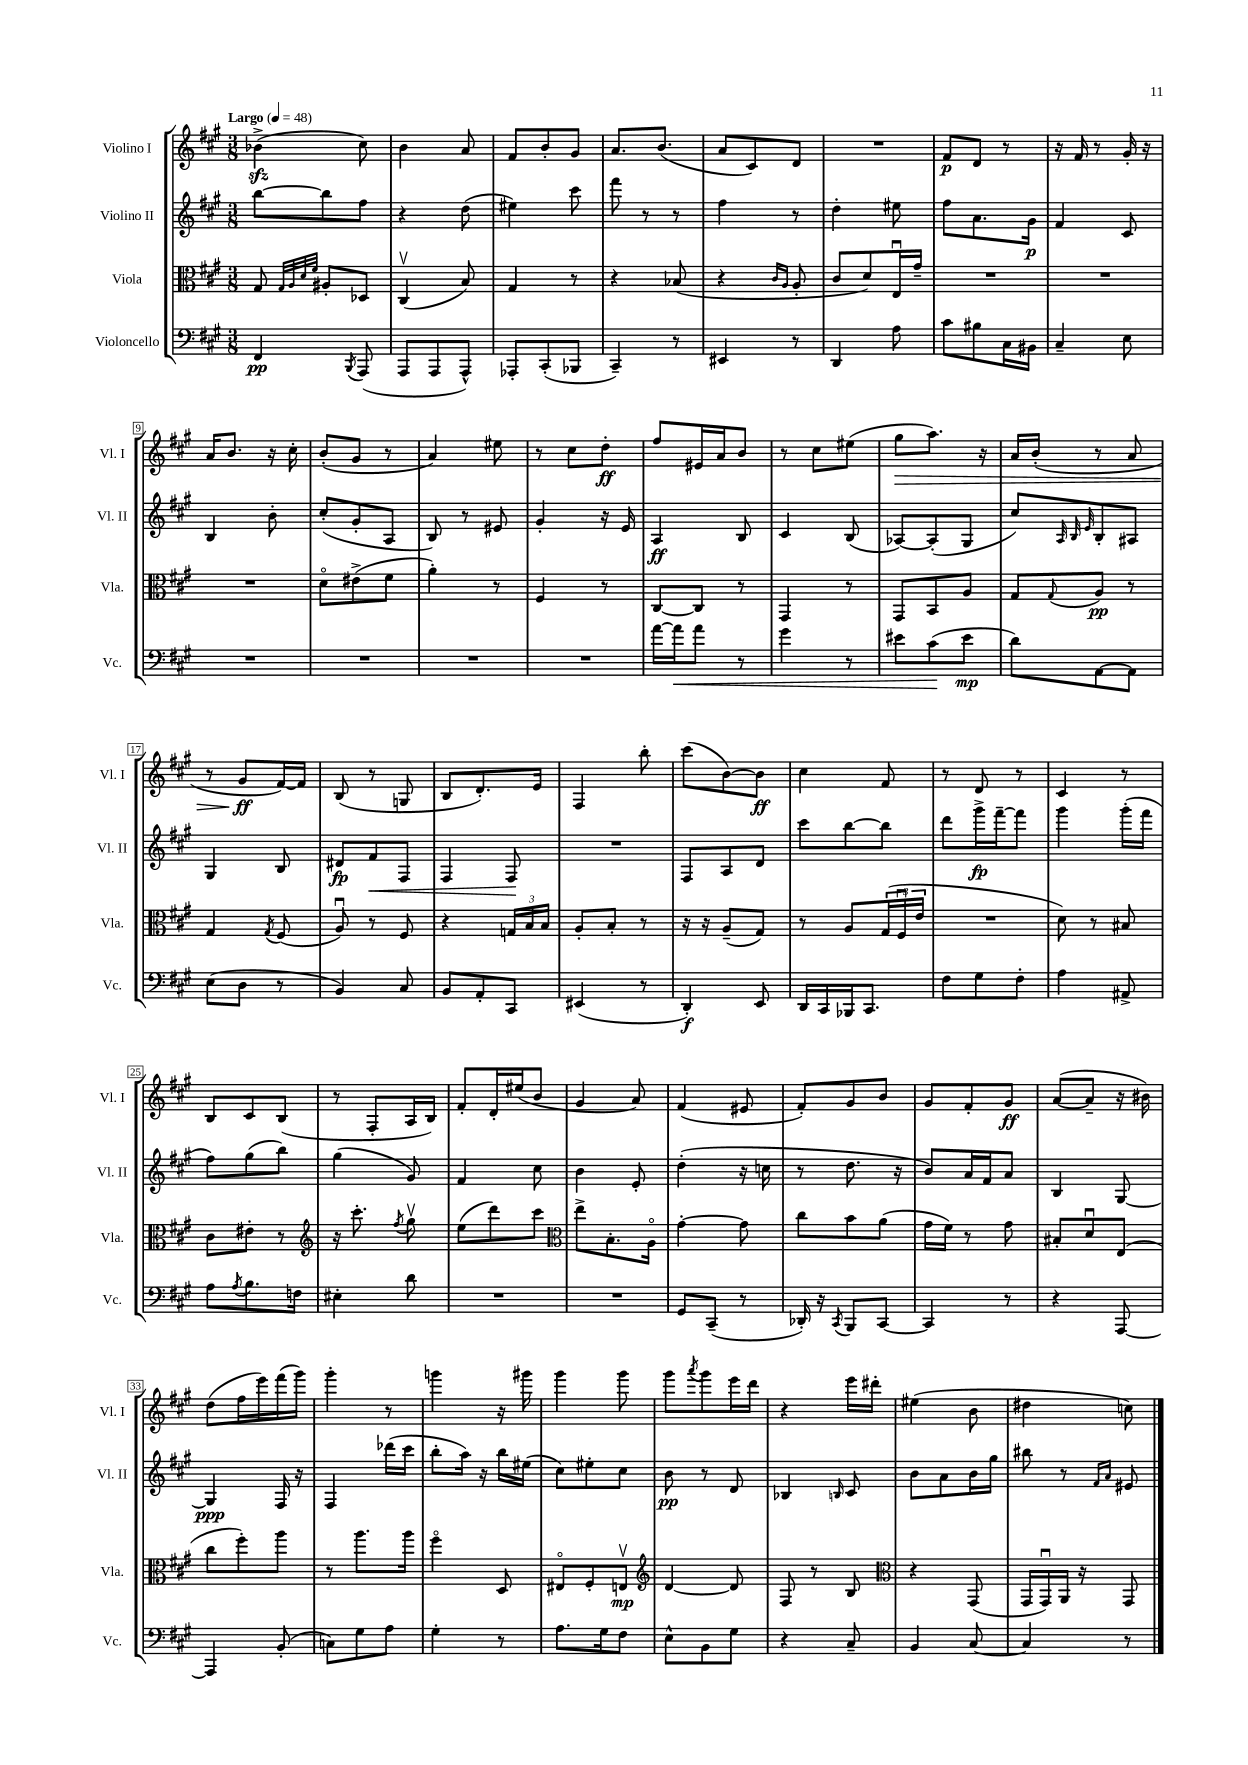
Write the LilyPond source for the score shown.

<<
\new StaffGroup <<
\new Staff = "s0" \with { instrumentName = "Violino I" shortInstrumentName = "Vl. I" } {
    \clef treble \key a \major \numericTimeSignature \time 3/8 \tempo "Largo" 4 = 48
    bes'4->\sfz( cis''8) |
    b'4 a'8 |
    fis'8 b'8-. gis'8 |
    a'8. b'8.( |
    a'8 cis'8) d'8 |
    R4. |
    fis'8\p d'8 r8 |
    r16 fis'16 r8 gis'16-. r16 |
    a'16 b'8. r16 cis''16-. |
    b'8-.( gis'8 r8 |
    a'4) eis''8 |
    r8 cis''8 d''8-.\ff |
    fis''8 eis'16 a'16 b'8 |
    r8 cis''8 eis''8( |
    gis''8\> a''8.) r16 |
    a'16 b'16-.( r8 a'8 |
    r8 gis'8\ff\! fis'16~) fis'16 |
    b8( r8 g8 |
    b8 d'8.-.) e'16 |
    fis4 b''8-. |
    cis'''8( b'8~) b'8\ff |
    cis''4 fis'8 |
    r8 d'8 r8 |
    cis'4 r8 |
    b8 cis'8 b8( |
    r8 fis8-. a16 b16) |
    fis'8-. d'16-. eis''16( b'8 |
    gis'4 a'8) |
    fis'4( eis'8 |
    fis'8-.) gis'8 b'8 |
    gis'8 fis'8-. gis'8\ff |
    a'8~( a'8-- r16 bis'16) |
    d''8( fis''16 e'''16) fis'''16( gis'''16) |
    gis'''4-. r8 |
    g'''4 r16 gis'''16 |
    gis'''4 gis'''8 |
    gis'''8 \acciaccatura { a'''8 } gis'''8 e'''16 d'''16 |
    r4 e'''16 dis'''16-. |
    eis''4( b'8 |
    dis''4 c''8) \bar "|." |
}
\new Staff = "s1" \with { instrumentName = "Violino II" shortInstrumentName = "Vl. II" } {
    \clef treble \key a \major \numericTimeSignature \time 3/8
    b''8~ b''8 fis''8 |
    r4 d''8( |
    eis''4) cis'''8 |
    fis'''8 r8 r8 |
    fis''4 r8 |
    d''4-. eis''8 |
    fis''8 a'8. gis'16\p |
    fis'4 cis'8 |
    b4 b'8-. |
    cis''8-.( gis'8-. a8 |
    b8) r8 eis'8 |
    gis'4-. r16 e'16 |
    a4\ff b8 |
    cis'4 b8( |
    aes8~) aes8-.( gis8 |
    cis''8) \grace { a32 b32 e'32 } b8-. ais8 |
    gis4 b8 |
    dis'8\fp fis'8\< fis8 |
    fis4 fis8\! |
    R4. |
    fis8 a8 d'8 |
    cis'''8 b''8~ b''8 |
    d'''8 gis'''16->\fp fis'''16~-- fis'''8 |
    gis'''4 gis'''16-.( fis'''16 |
    fis''8) gis''8( b''8) |
    gis''4( gis'8) |
    fis'4 cis''8 |
    b'4 e'8-. |
    d''4-.( r16 c''16 |
    r8 d''8. r16 |
    b'8) a'16 fis'16 a'8 |
    b4 gis8~ |
    gis4\ppp fis16 r16 |
    fis4 des'''16( cis'''16 |
    b''8-. a''16) r16 b''16 eis''16( |
    cis''8) eis''8-. cis''8 |
    b'8\pp r8 d'8 |
    bes4 \grace { b16 } cis'8 |
    b'8 a'8 b'16 gis''16 |
    bis''8 r8 \grace { fis'16 a'16 } eis'8 \bar "|." |
}
\new Staff = "s2" \with { instrumentName = "Viola" shortInstrumentName = "Vla." } {
    \clef alto \key a \major \numericTimeSignature \time 3/8
    gis8 \grace { gis32 a32 d'32 fis'32 } ais8-. des8 |
    cis4\upbow( b8) |
    gis4 r8 |
    r4 bes8( |
    r4 \grace { cis'16 a16 } a8-. |
    cis'8 d'8) e16\downbow gis'16-- |
    R4. |
    R4. |
    R4. |
    d'8\flageolet eis'8->( fis'8 |
    a'4-.) r8 |
    fis4 r8 |
    cis8~ cis8 r8 |
    gis,4 r8 |
    gis,8 b,8 a8 |
    gis8 \appoggiatura { gis8 } a8\pp r8 |
    gis4 \acciaccatura { gis8 } fis8( |
    a8\downbow) r8 fis8 |
    r4 \tuplet 3/2 { g16 b16 b16 } |
    a8-. b8-. r8 |
    r16 r16 a8--( gis8) |
    r8 a8 \tuplet 3/2 { gis16( fis16\downbow e'16 } |
    R4. |
    d'8) r8 bis8 |
    cis'8 eis'8-. r8 |
    \clef treble r16 cis'''8.-. \acciaccatura { fis''8 } gis''8\upbow |
    e''8( d'''8) cis'''8 |
    \clef alto e''8-> b8.-. a16\flageolet |
    gis'4~-. gis'8 |
    cis''8 b'8 a'8( |
    gis'16 fis'16) r8 gis'8 |
    bis8-. d'8\downbow e8( |
    cis''8 fis''8-.) a''8 |
    r8 a''8. a''16 |
    fis''4\flageolet d8 |
    eis8\flageolet fis8-. e8\upbow\mp |
    \clef treble d'4~ d'8 |
    fis8 r8 b8 |
    \clef alto r4 gis,8( |
    gis,16 gis,16\downbow) a,16 r16 gis,8 \bar "|." |
}
\new Staff = "s3" \with { instrumentName = "Violoncello" shortInstrumentName = "Vc." } {
    \clef bass \key a \major \numericTimeSignature \time 3/8
    fis,4\pp \acciaccatura { b,,8 } a,,8( |
    a,,8 a,,8 a,,8-^) |
    aes,,8-. cis,8-.( bes,,8 |
    cis,4--) r8 |
    eis,4 r8 |
    d,4 a8 |
    cis'8 bis8 cis16 bis,16 |
    cis4-- e8 |
    R4. |
    R4. |
    R4. |
    R4. |
    a'16~ a'16\< a'8 r8 |
    gis'4 r8 |
    eis'8 cis'8\!( eis'8\mp |
    d'8) a,8~ a,8 |
    e8( d8 r8 |
    b,4) cis8 |
    b,8 a,8-. cis,8 |
    eis,4( r8 |
    d,4-.\f) e,8 |
    d,16 cis,16 bes,,16 cis,8. |
    fis8 gis8 fis8-. |
    a4 ais,8-> |
    a8 \acciaccatura { a8 } b8. f16 |
    eis4-. d'8 |
    R4. |
    R4. |
    gis,8 cis,8--( r8 |
    des,16-.) r16 \acciaccatura { cis,8 } b,,8 cis,8~ |
    cis,4 r8 |
    r4 a,,8~ |
    a,,4 b,8-.( |
    c8) gis8 a8 |
    gis4-. r8 |
    a8. gis16 fis8 |
    e8-^ b,8 gis8 |
    r4 cis8-- |
    b,4 cis8~ |
    cis4 r8 \bar "|." |
}
>>
>>
\layout { \context { \Score \override BarNumber.stencil = #(make-stencil-boxer 0.1 0.3 ly:text-interface::print) } }
